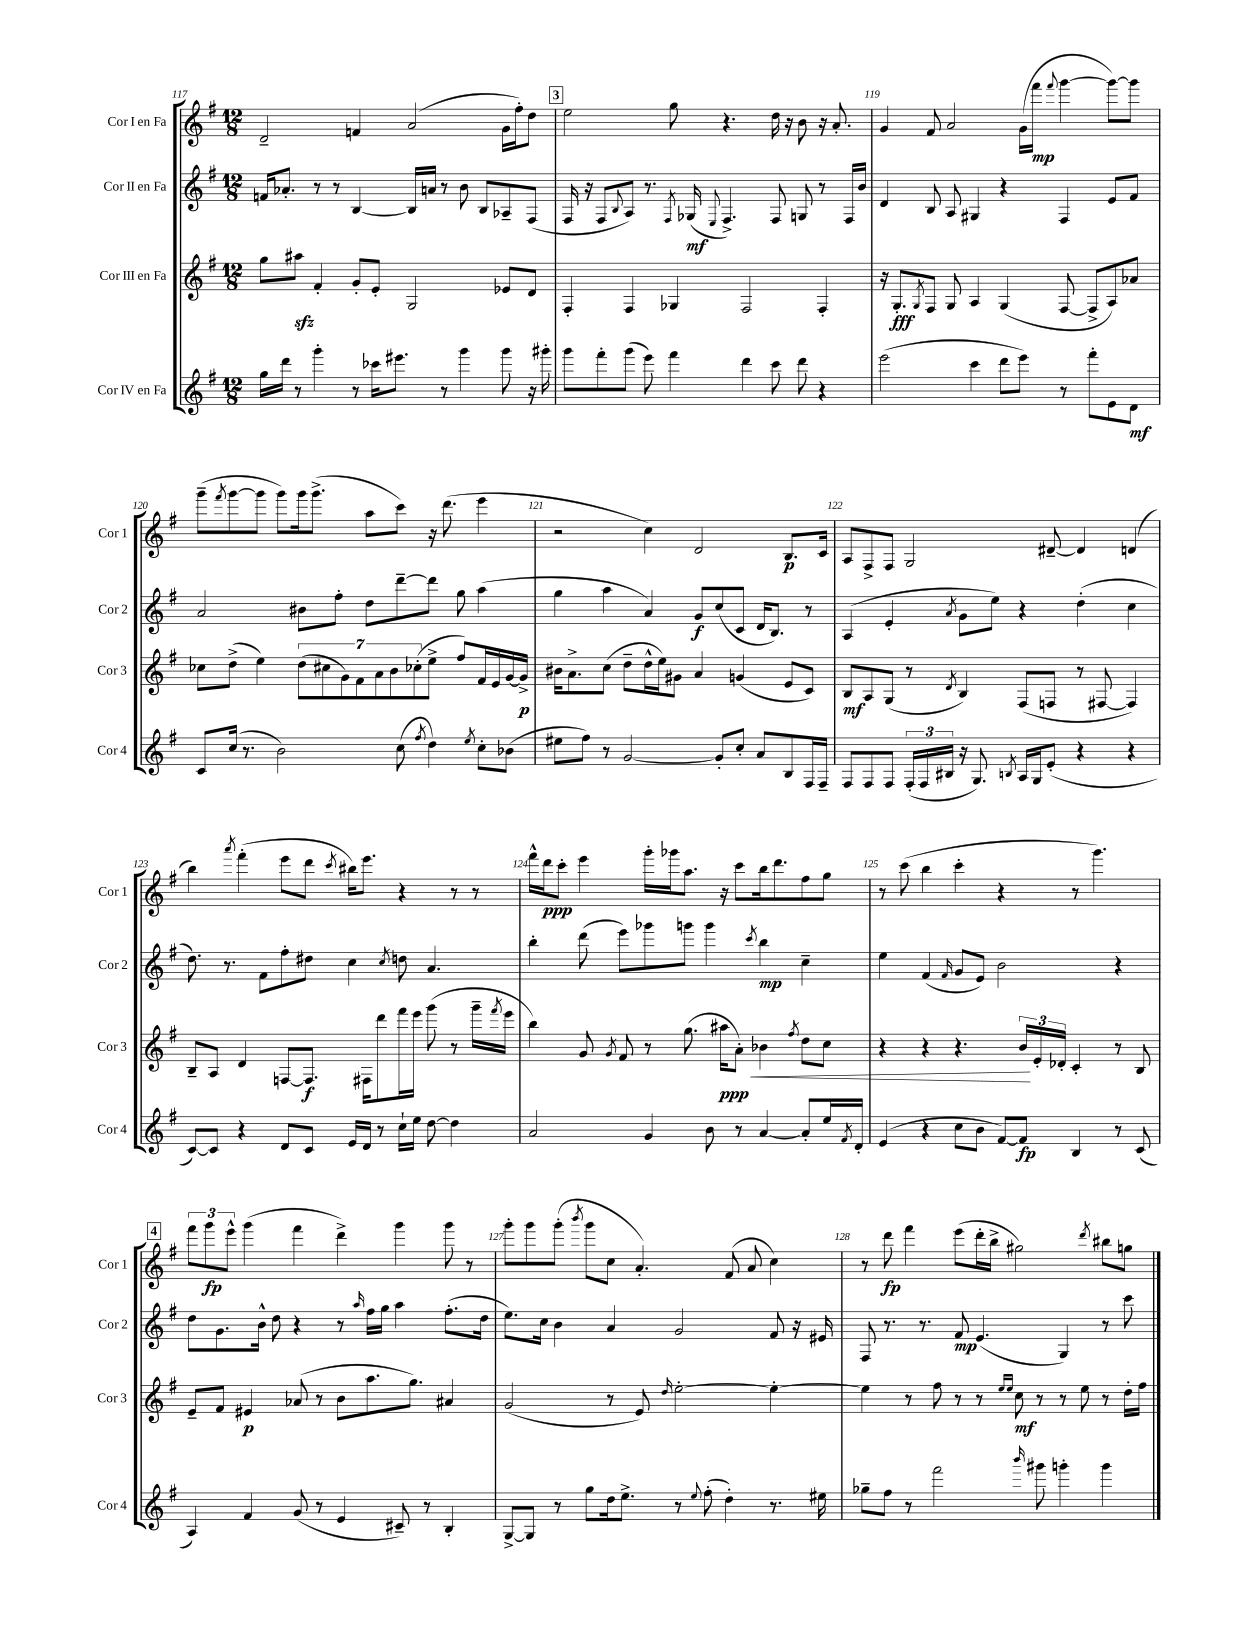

**kern	**dynam	**kern	**dynam	**kern	**dynam	**kern	**dynam
*part4	*part4	*part3	*part3	*part2	*part2	*part1	*part1
*staff4	*staff4	*staff3	*staff3	*staff2	*staff2	*staff1	*staff1
*I"Cor IV en Fa	*	*I"Cor III en Fa	*	*I"Cor II en Fa	*	*I"Cor I en Fa	*
*I'Cor 4	*	*I'Cor 3	*	*I'Cor 2	*	*I'Cor 1	*
*clefG2	*	*clefG2	*	*clefG2	*	*clefG2	*
*k[f#]	*	*k[f#]	*	*k[f#]	*	*k[f#]	*
*M12/8	*	*M12/8	*	*M12/8	*	*M12/8	*
=117	=117	=117	=117	=117	=117	=117	=117
16gg\LL	.	8gg\L	.	16fn/KL	.	2d~/	.
16ddd\JJ	.	.	.	8.a-X'/J	.	.	.
8r	.	8aa#Xzz\J	.	.	.	.	.
4ggg'\	.	4f#'/	.	8r	.	.	.
.	.	.	.	8r	.	.	.
8r	.	8g'/L	.	[4B/	.	4fn/	.
16ccc-X\KL	.	8e'/J	.	.	.	.	.
8.eee#X\J	.	.	.	.	.	.	.
.	.	2G/	.	16B/LL]	.	(2a/	.
.	.	.	.	16an/JJ	.	.	.
8r	.	.	.	8r	.	.	.
4ggg\	.	.	.	8b\	.	.	.
.	.	.	.	8B/L	.	.	.
8ggg\	.	8e-X/L	.	8A-X~/	.	16g\LL	.
.	.	.	.	.	.	16ff#'\J)	.
16r	.	8d/J	.	(8F#/J	.	8dd\J	.
16ggg#X'\	.	.	.	.	.	.	.
!!LO:REH:place=s1:t=3
=118	=118	=118	=118	=118	=118	=118	=118
8ggg\L	.	4F#'/	.	16F#/	.	2ee\	.
.	.	.	.	16r	.	.	.
8fff#'\	.	.	.	8F#/L	.	.	.
.	.	.	.	8qqB/	.	.	.
(8ggg\J	.	4F#/	.	8A/J)	.	.	.
8eee\)	.	.	.	8.r	.	.	.
4fff#\	.	4G-X/	.	.	.	8gg\	.
.	.	.	.	8qF#/	.	.	.
.	.	.	.	(16G-X/	mf	.	.
.	.	.	.	8qqE/	.	.	.
.	.	.	.	4.F#^/)	.	4.r	.
4ddd\	.	2F#/	.	.	.	.	.
8ccc\	.	.	.	8F#/	.	16dd\	.
.	.	.	.	.	.	16r	.
8ddd\	.	.	.	8Gn/	.	8b\	.
4r	.	4F#'/	.	8r	.	16r	.
.	.	.	.	.	.	8.a'/	.
.	.	.	.	16F#/LL	.	.	.
.	.	.	.	16b/JJ	.	.	.
=119	=119	=119	=119	=119	=119	=119	=119
(2eee\	.	16r	.	4d/	.	4g/	.
.	.	8.G'/L	fff	.	.	.	.
.	.	8qG/	.	.	.	.	.
.	.	8F#/J	.	8B/	.	8f#/	.
.	.	8G/	.	8A/	.	2a/	.
4ccc\	.	4A/	.	4G#X/	.	.	.
8ddd\L	.	(4G/	.	4r	.	.	.
8eee\J)	.	.	.	.	.	(16g\LL	.
.	.	.	.	.	.	16fff#\JJ	mp
.	.	.	.	.	.	8qqfff#/	.
8r	.	[8F#/	.	4F#/	.	[4ggg\	.
8fff#'\L	.	8F#^/L]	.	.	.	.	.
8e\	.	8A/)	.	8e/L	.	8ggg\L_)	.
8d\J	mf	8a-X/J	.	8f#/J	.	8ggg\J]	.
!!LO:LB:g=z
=120	=120	=120	=120	=120	=120	=120	=120
8c/L	.	8cc-X\L	.	2a/	.	(8ggg~\L	.
.	.	.	.	.	.	8qfff#/	.
(16cc/Jk	.	(8dd^\J	.	.	.	[8ggg\	.
8.r	.	.	.	.	.	.	.
.	.	4ee\)	.	.	.	8ggg\J]	.
2b\)	.	.	.	.	.	8ggg\L)	.
.	.	(14dd\L	.	8b#X\L	.	16ggg\k	.
.	.	.	.	.	.	(8.ggg^\J	.
.	.	14cc#X\	.	.	.	.	.
.	.	.	.	8ff#'\J	.	.	.
.	.	14g\)	.	.	.	.	.
.	.	14f#\	.	.	.	.	.
.	.	.	.	8dd\L	.	8aa\L	.
.	.	14a\	.	.	.	.	.
.	.	14b\	.	.	.	.	.
(8cc\	.	.	.	[8ddd~\	.	8ccc\J)	.
.	.	(14cc-X'\	.	.	.	.	.
8qff#/	.	.	.	.	.	.	.
4dd\)	.	8ee^\J	.	8ddd\J]	.	16r	.
.	.	.	.	.	.	(8.ddd\	.
.	.	8ff#/L)	.	8gg\	.	.	.
8qee/	.	.	.	.	.	.	.
8cc'\L	.	16f#/L	.	(4aa\	.	4eee\	.
.	.	16e/	.	.	.	.	.
(8b-X\J	.	[16g/	.	.	.	.	.
.	.	16g^/JJ]	p	.	.	.	.
=121	=121	=121	=121	=121	=121	=121	=121
8ee#X\L	.	16b#X\KL	.	4gg\	.	2r	.
.	.	8.a^\	.	.	.	.	.
8ff#\J)	.	.	.	.	.	.	.
8r	.	(8cc\J	.	4aa\	.	.	.
[2g/	.	8dd~\L	.	.	.	.	.
.	.	16dd^^\L	.	4a/)	.	4cc\)	.
.	.	16ee\J)	.	.	.	.	.
.	.	8g#X\J	.	.	.	.	.
.	.	4a/	.	8g/L	f	2d/	.
8g'/L]	.	.	.	(8cc/	.	.	.
8cc'/J	.	(4gn/	.	8c/J	.	.	.
8a/L	.	.	.	16d/KL	.	.	.
.	.	.	.	8.B/J)	.	.	.
8B/	.	8e/L	.	.	.	8.B/L	p
16F#/L	.	8c/J)	.	8r	.	.	.
16F#~/JJ	.	.	.	.	.	16c/Jk	.
=122	=122	=122	=122	=122	=122	=122	=122
8F#/L	.	8B/L	mf	(4A/	.	8A/L	.
8F#/	.	8A/	.	.	.	8F#^/	.
8F#/J	.	(8G/J	.	4e'/	.	8F#/J	.
(24F#'/LL	.	8r	.	.	.	2G/	.
24F#/	.	.	.	.	.	.	.
24B#X/JJ	.	.	.	.	.	.	.
.	.	8qd/	.	8qa/	.	.	.
16r	.	4B/)	.	8g\L	.	.	.
8.G/)	.	.	.	.	.	.	.
.	.	.	.	8ee\J)	.	.	.
8qBn/	.	.	.	.	.	.	.
16A/LL	.	(8F#/L	.	4r	.	.	.
16G/J	.	.	.	.	.	.	.
(8e'/J	.	8Fn/J	.	.	.	[8d#X~/	.
4r	.	8r	.	(4dd'\	.	4d#/]	.
.	.	[8F#X/	.	.	.	.	.
4r	.	4F#/])	.	4cc\	.	(4dn/	.
!!LO:LB:g=z
=123	=123	=123	=123	=123	=123	=123	=123
[8c/L)	.	8B~/L	.	8.dd\)	.	4bb\)	.
8c/J]	.	8A/J	.	.	.	.	.
.	.	.	.	8.r	.	.	.
.	.	.	.	.	.	8qaaa/	.
4r	.	4d/	.	.	.	(4fff#'\	.
.	.	.	.	8f#\L	.	.	.
8d/L	.	[8Fn/L	.	8ff#'\	.	8eee\L	.
8c/J	.	8.F/J]	f	8dd#X\J	.	8ddd\J	.
.	.	.	.	.	.	8qccc/	.
16e/LL	.	.	.	4cc\	.	16bb#X\KL)	.
16d/JJ	.	16F#X\KL	.	.	.	8.eee\J	.
8r	.	8ddd\	.	.	.	.	.
.	.	.	.	8qcc/	.	.	.
16cc`\LL	.	16fff#\L	.	8ddn\	.	4r	.
16ee\JJ	.	16eee\JJ	.	.	.	.	.
[8dd\	.	(8ggg\	.	4.a/	.	.	.
4dd\]	.	8r	.	.	.	8r	.
.	.	16ggg~\LL	.	.	.	8r	.
.	.	8qfff#/	.	.	.	.	.
.	.	16eee\JJ	.	.	.	.	.
=124	=124	=124	=124	=124	=124	=124	=124
2a/	.	4bb\)	.	4bb'\	.	16fff#^^\LL	.
.	.	.	.	.	.	16ddd\J	ppp
.	.	.	.	.	.	8ccc'\J	.
.	.	8g/	.	(8ddd\	.	4eee\	.
.	.	8qg/	.	.	.	.	.
.	.	8f#/	.	8eee\L)	.	.	.
4g/	.	8r	.	8ggg-X\	.	16ggg'\LL	.
.	.	.	.	.	.	16ggg-X\J	.
.	.	(8.gg\	.	8gggn\J	.	8.aa\J	.
8b\	.	.	.	4ggg\	.	.	.
!	!	!	!LO:HP:b	!	!	!	!
.	.	16aa#X\KL	< ppp	.	.	16r	.
8r	.	8a'\J)	.	.	.	8ccc\L	.
.	.	.	.	8qccc/	.	.	.
[4a/	.	4b-X\	.	4bb\	mp	16bb\k	.
.	.	.	.	.	.	8.ddd\	.
.	.	8qff#/	.	.	.	.	.
8a'/L]	.	8dd\L	.	4cc~\	.	8ff#\	.
16ee/L	.	8cc\J	.	.	.	8gg\J	.
8qf#/	.	.	.	.	.	.	.
16d'/JJ	.	.	.	.	.	.	.
=125	=125	=125	=125	=125	=125	=125	=125
(4e/	.	4r	.	4ee\	.	8r	.
.	.	.	.	.	.	(8ccc\	.
4r	.	4r	.	(4f#/	.	4bb\	.
.	.	.	.	16qqf#/	.	.	.
8cc\L	.	4.r	.	8g/L	.	4ccc'\	.
8b\J	.	.	.	8e/J)	.	.	.
[8f#/L)	.	.	.	2b\	.	4r	.
8f#/J]	fp	24b/LL	.	.	.	.	.
.	.	24e'/	[	.	.	.	.
.	.	24d-X'/JJ	.	.	.	.	.
4B/	.	4c'/	.	.	.	8r	.
.	.	.	.	.	.	4.ggg\)	.
8r	.	8r	.	4r	.	.	.
(8c/	.	8B/	.	.	.	.	.
!!LO:LB:g=z
!!LO:REH:place=s1:t=4
=126	=126	=126	=126	=126	=126	=126	=126
4A/)	.	8e~/L	.	8dd\L	.	12fff#\L	.
.	.	.	.	.	.	12ggg\	fp
.	.	8f#/J	.	8.g\	.	.	.
.	.	.	.	.	.	12eee^^\J	.
4f#/	.	4e#X/	p	.	.	(4ggg\	.
.	.	.	.	16b^^\Jk	.	.	.
.	.	.	.	8dd\	.	.	.
(8g/	.	(8a-X/	.	4r	.	4fff#\	.
8r	.	8r	.	.	.	.	.
4e/	.	8b\L	.	8r	.	4ddd^\)	.
.	.	.	.	16qqaa/	.	.	.
.	.	8.aa\	.	16ff#\LL	.	.	.
.	.	.	.	16gg\JJ	.	.	.
8c#X~/)	.	.	.	4aa\	.	4ggg\	.
.	.	8.gg\J)	.	.	.	.	.
8r	.	.	.	.	.	.	.
4B'/	.	4a#X/	.	(8.ff#'\L	.	8ggg\	.
.	.	.	.	.	.	8r	.
.	.	.	.	16dd\Jk	.	.	.
=127	=127	=127	=127	=127	=127	=127	=127
[8G^/L	.	(2g/	.	8.ee\L)	.	8ggg'\L	.
8G/J]	.	.	.	.	.	8ggg\	.
.	.	.	.	16cc\Jk	.	.	.
8r	.	.	.	4b\	.	(8ggg'\J	.
.	.	.	.	.	.	8qbbb/	.
8gg\L	.	.	.	.	.	8ggg\L	.
16dd\k	.	8r	.	4a/	.	8cc\J	.
8.ee^\J	.	.	.	.	.	.	.
.	.	8e/)	.	.	.	4.a'/)	.
.	.	16qqdd/	.	.	.	.	.
8r	.	[2ee'\	.	2g/	.	.	.
8qqee/	.	.	.	.	.	.	.
(8ff#'\	.	.	.	.	.	.	.
4dd'\)	.	.	.	.	.	(8f#/	.
.	.	.	.	.	.	8a/	.
8.r	.	4ee'\_	.	8f#/	.	4cc\)	.
.	.	.	.	16r	.	.	.
16ee#X\	.	.	.	16e#X/	.	.	.
=128	=128	=128	=128	=128	=128	=128	=128
8gg-X~\L	.	4ee\]	.	8F#/	.	8r	.
8ff#\J	.	.	.	8.r	.	8ddd\	fp
8r	.	8r	.	.	.	4fff#\	.
.	.	.	.	8.r	.	.	.
2fff#\	.	8ff#\	.	.	.	.	.
.	.	8r	.	8f#/	mp	(8eee\L	.
.	.	8r	.	(4.e/	.	16ddd'\L	.
.	.	.	.	.	.	16bb^\JJ	.
.	.	16qqee/LL	.	.	.	.	.
.	.	16qqee/JJ	.	.	.	.	.
.	.	8cc\	mf	.	.	2gg#X\)	.
16qqbbb/	.	.	.	.	.	.	.
8ggg#X\	.	8r	.	.	.	.	.
4gggn'\	.	8r	.	4G/)	.	.	.
.	.	8ee\	.	.	.	.	.
.	.	.	.	.	.	8qddd/	.
4ggg\	.	8r	.	8r	.	8bb#X\L	.
.	.	16dd'\LL	.	8ccc\	.	8ggn\J	.
.	.	16ff#\JJ	.	.	.	.	.
==	==	==	==	==	==	==	==
*-	*-	*-	*-	*-	*-	*-	*-
